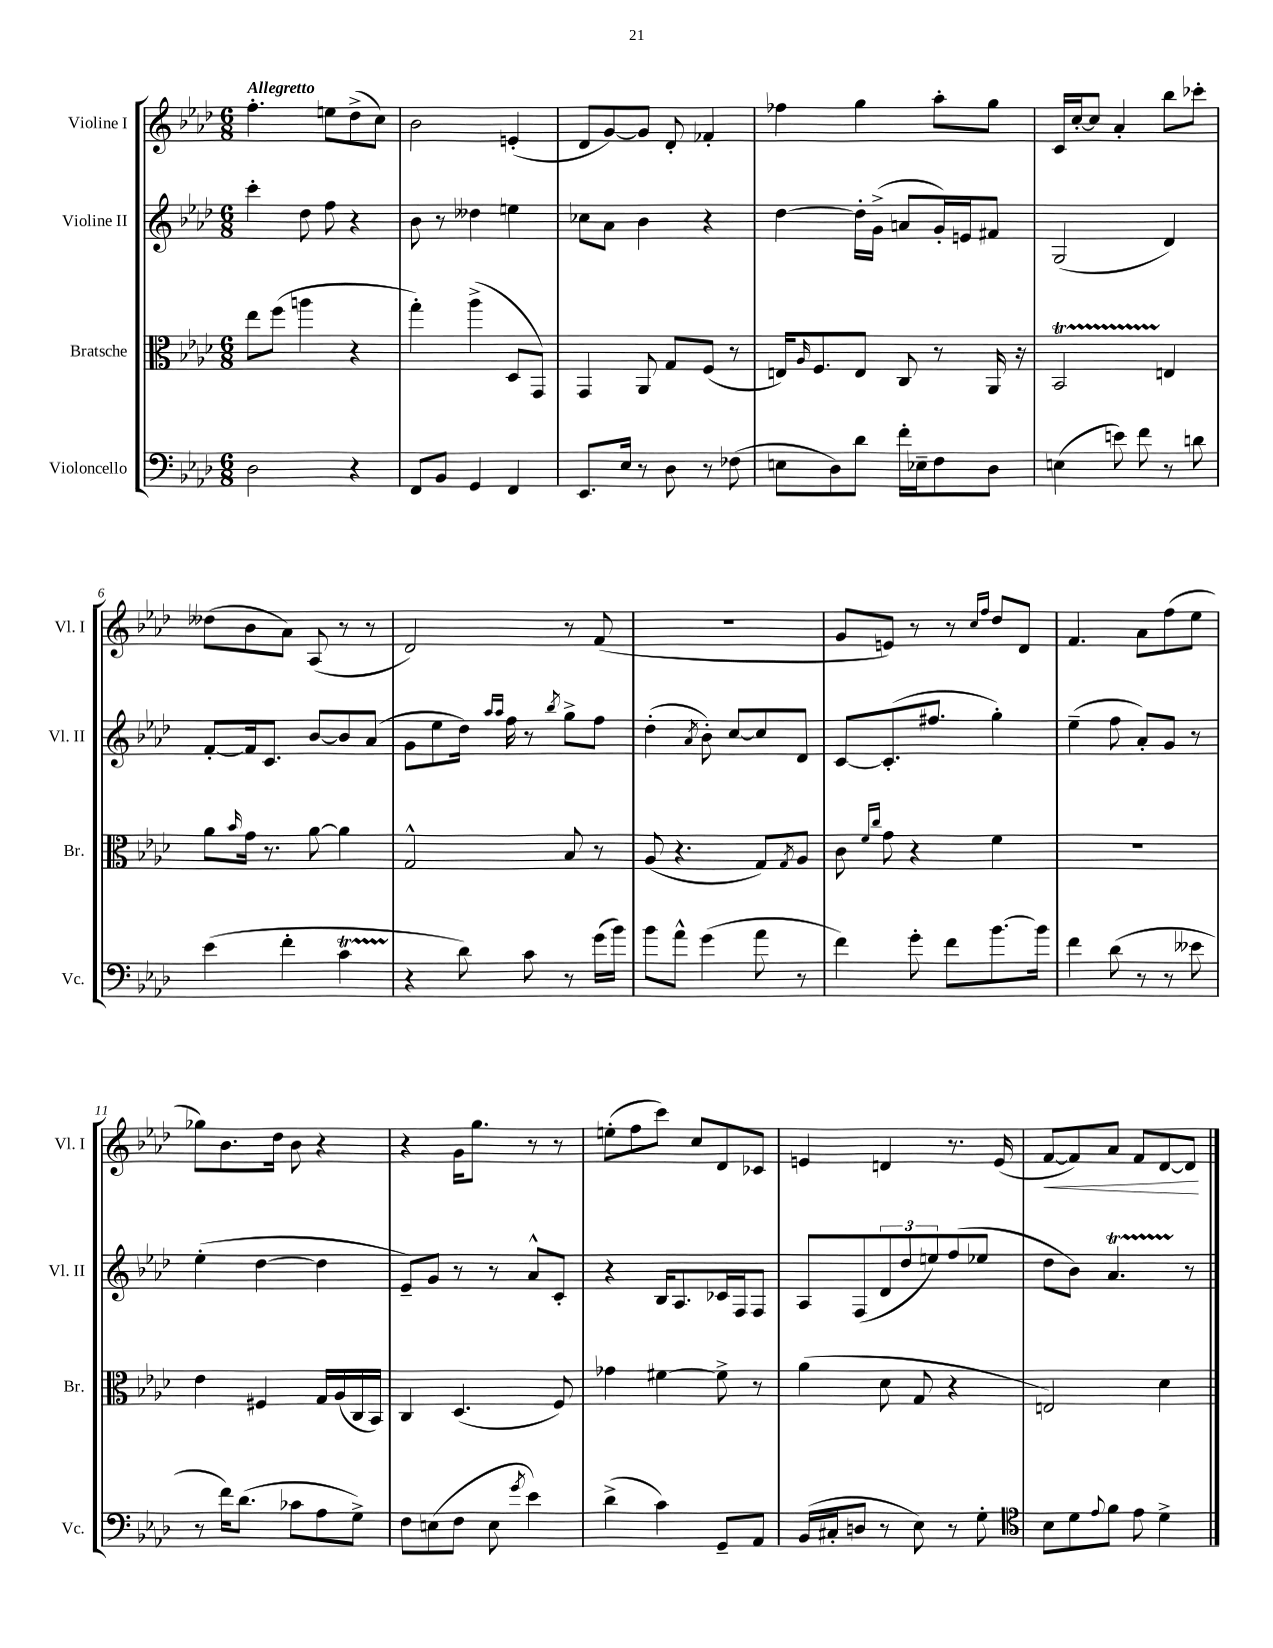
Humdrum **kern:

**kern	**kern	**kern	**kern
*staff4	*staff3	*staff2	*staff1
*clefF4	*clefC3	*clefG2	*clefG2
*k[b-e-a-d-]	*k[b-e-a-d-]	*k[b-e-a-d-]	*k[b-e-a-d-]
*M6/8	*M6/8	*M6/8	*M6/8
2D-\	8ee-\L	4ccc'\	4.ff'\
.	(8ff\J	.	.
.	4aa\	8dd-\	.
.	.	8ff\	8ee\L
4r	4r	4r	(8dd-^\
.	.	.	8cc\J)
=	=	=	=
8FF/L	4gg'\)	8b-\	2b-\
8BB-/J	.	8r	.
4GG/	(4aa-^\	4dd--\	.
4FF/	8D-/L	4ee\	(4e'/
.	8GG/J)	.	.
=	=	=	=
8.EE-/L	4GG/	8cc-\L	8d-/L
.	.	8a-\J	[8g/)
16E-/Jk	.	.	.
8r	8AA-/	4b-\	8g/]J
8D-\	8G/L	.	8d-'/
8r	(8F/J	4r	4f-'/
(8F-\	8r	.	.
=	=	=	=
8E\L	16E/LK)	[4dd-\	4ff-\
.	16qqA-/	.	.
.	8.F/	.	.
8D-\)	.	.	.
8d-\J	8E/J	16dd-'\]LL	4gg\
.	.	(16g^\JJ	.
16f'\LL	8C/	8a/L	.
16E-~\J	.	.	.
8F\	8r	16g'/L)	8aa-'\L
.	.	16e/J	.
8D-\J	16AA-/	8f#/J	8gg\J
.	16r	.	.
=	=	=	=
(4E\	2BB-/	(2G/	16c/LL
.	.	.	[16cc'/J
.	.	.	8cc/]J
8e\)	.	.	4a-'/
8f\	.	.	.
8r	4E/	4d-/)	8bb-\L
8d\	.	.	8ccc-'\J
=	=	=	=
(4e-\	8a-\L	[8f'/L	(8dd--\L
.	16qqb-/	.	.
.	16g\Jk	16f/]k	8b-\
.	8.r	8.c/J	.
4f'\	.	.	8a-\J)
.	[8a-\	[8b-/L	(8A-/
4c\	4a-\]	8b-/]	8r
.	.	(8a-/J	8r
=	=	=	=
4r	2G^^/	8g\L	2d-/)
.	.	8ee-\	.
8d-\)	.	16dd-\Jk)	.
.	.	16qqaa-/LL	.
.	.	16qqaa-/JJ	.
.	.	16ff\	.
8c\	.	8r	.
.	.	8qbb-/	.
8r	8B-/	8gg^\L	8r
(16g\LL	8r	8ff\J	(8f/
16b-\JJ)	.	.	.
=	=	=	=
8b-\L	(8A-/	(4dd-'\	2.r
8a-^^\J	4.r	.	.
.	.	8qa-/	.
(4g\	.	8b-'\)	.
.	.	[8cc/L	.
8a-\	8G/L)	8cc/]	.
.	8qG/	.	.
8r	8A-/J	8d-/J	.
=	=	=	=
4f\)	8c\	[8c/L	8g/L
.	16qqf/LL	.	.
.	16qqcc/JJ	.	.
.	8g\	(8.c'/]	8e/J)
8g'\	4r	.	8r
.	.	8.ff#/J	.
8f\L	.	.	8r
.	.	.	16qqcc/LL
.	.	.	16qqff/JJ
[8.b-\	4f\	4gg'\)	8dd-/L
.	.	.	8d-/J
16b-\]Jk	.	.	.
=	=	=	=
4f\	2.r	(4ee-~\	4.f/
(8d-\	.	8ff\	.
8r	.	8a-'/L)	8a-\L
8r	.	8g/J	(8ff\
8e--\	.	8r	8ee-\J
=	=	=	=
8r	4e-\	(4ee-'\	8gg-\L)
16f\LK)	.	.	8.b-\
(8.d-\J	.	.	.
.	4F#/	[4dd-\	.
.	.	.	16dd-\Jk
8c-\L	.	.	8b-\
8A-\	16G/LL	4dd-\]	4r
.	(16A-/	.	.
8G^\J)	16C/	.	.
.	16BB-/JJ)	.	.
=	=	=	=
8F\L	4C/	8e-~/L)	4r
(8E\	.	8g/J	.
8F\J	(4.D-/	8r	16g\LK
.	.	.	8.gg\J
8E\	.	8r	.
8qg/	.	.	.
4e-\)	.	8a-^^/L	8r
.	8F/)	8c'/J	8r
=	=	=	=
(4d-^\	4g-\	4r	(8ee'\L
.	.	.	8ff\
4c\)	[4f#\	16B-/LK	8ccc\J)
.	.	8.A-/	.
.	.	.	8cc/L
8GG~/L	8f#^\]	16c-/L	8d-/
.	.	16F/J	.
8AA-/J	8r	8F/J	8c-/J
=	=	=	=
(16BB-/LL	(4a-\	8A-/L	4e/
16C#'/J	.	.	.
8D/J	.	(8F/	.
8r	8d-\	12d-/	4d/
.	.	12dd-/	.
8E-\)	8G/	.	.
.	.	12ee/)	.
8r	4r	(8ff/	8.r
8G'\	.	8ee-/J	.
.	.	.	(16e/
=	=	=	=
*clefC4	*	*	*
8B-\L	2E/)	8dd-\L	[8f/L
8d-\	.	8b-\J)	8f/])
8qqe-/	.	.	.
8f\J	.	4.a-/	8a-/J
8e-\	.	.	8f/L
4d-^\	4d-\	.	[8d-/
.	.	8r	8d-/]J
==	==	==	==
*-	*-	*-	*-
